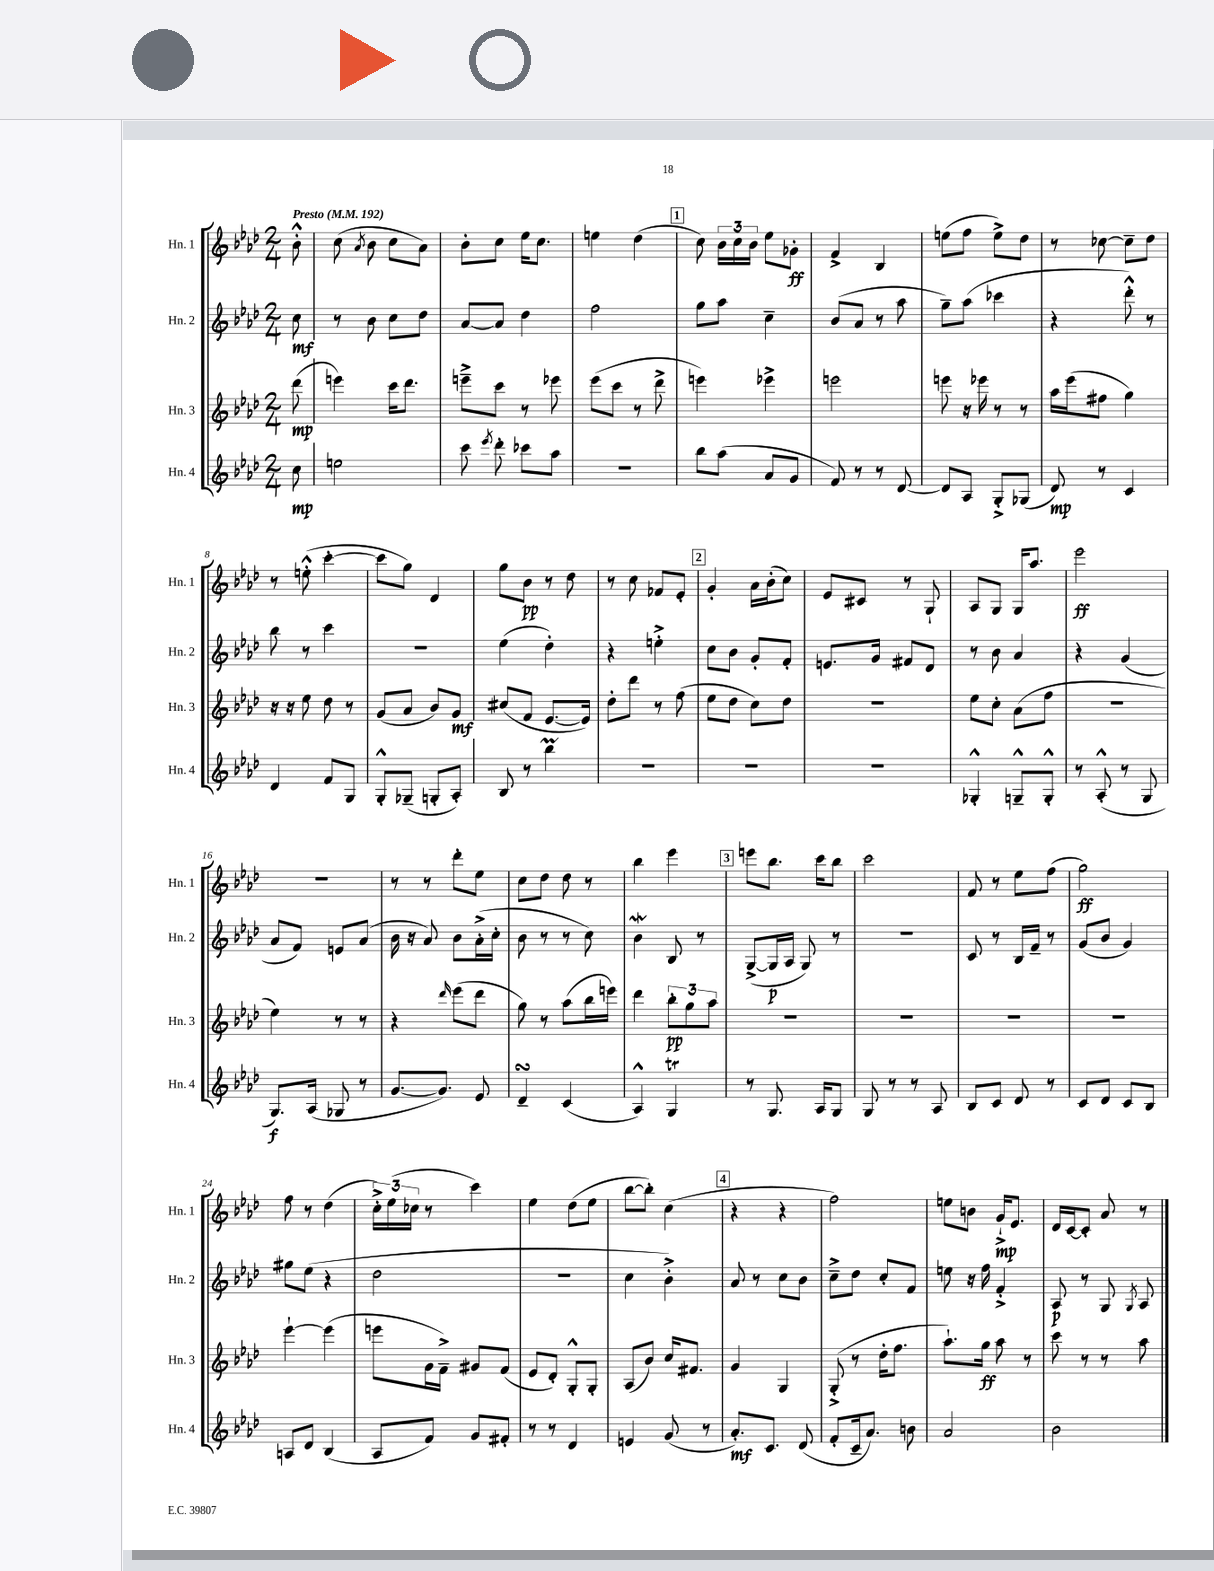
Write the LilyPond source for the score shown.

<<
\new StaffGroup <<
\new Staff = "s0" \with { instrumentName = "Hn. 1" shortInstrumentName = "Hn. 1" } {
    \clef treble \key aes \major \numericTimeSignature \time 2/4 \partial 8 \tempo "Presto" 4 = 192
    \autoBeamOff bes'8-.-^ |
    c''8( \acciaccatura { aes'8 } bes'8 c''8[ aes'8]) |
    bes'8[-. c''8] ees''16[ c''8.] |
    e''4 des''4( |
    \mark \markup { \box "1" } c''8) \tuplet 3/2 { bes'16[ c''16 bes'16] } ees''8[ ges'8]-.\ff |
    f'4-> bes4 |
    e''8[( f''8] e''8[->) des''8] |
    r8 ces''8~ ces''8[-- des''8] |
    r8 e''8-.-^( c'''4~-. |
    c'''8[ g''8]) des'4 |
    g''8[ bes'8]\pp r8 des''8 |
    r8 c''8 fes'8[ ees'8]-. |
    \mark \markup { \box "2" } g'4-. aes'16[ bes'16-.( c''8]) |
    ees'8[ cis'8] r8 g8-! |
    aes8[ g8] g16[ aes''8.] |
    ees'''2\ff |
    r2 |
    r8 r8 des'''8[-. ees''8] |
    c''8[ des''8] des''8 r8 |
    bes''4 ees'''4 |
    \mark \markup { \box "3" } e'''8[ bes''8.] c'''16[ bes''8] |
    c'''2 |
    f'8 r8 ees''8[ f''8]( |
    g''2\ff) |
    f''8 r8 des''4( |
    \tuplet 3/2 { c''16[-.->) ees''16( ces''16] } r8 c'''4) |
    ees''4 des''8[( ees''8] |
    bes''8[~ bes''8]-.) c''4( |
    \mark \markup { \box "4" } r4 r4 |
    f''2) |
    e''8[ b'8] g'16[-!->\mp ees'8.] |
    des'16[ c'16~ c'8]-. aes'8 r8 \bar "|." |
}
\new Staff = "s1" \with { instrumentName = "Hn. 2" shortInstrumentName = "Hn. 2" } {
    \clef treble \key aes \major \numericTimeSignature \time 2/4 \partial 8
    \autoBeamOff c''8\mf |
    r8 bes'8 c''8[ des''8] |
    aes'8[~ aes'8] des''4 |
    f''2 |
    \mark \markup { \box "1" } g''8[ aes''8] c''4-- |
    bes'8[( aes'8] r8 aes''8 |
    g''8[--) aes''8]( ces'''4 |
    r4 des'''8-.-^) r8 |
    bes''8 r8 c'''4 |
    R2 |
    ees''4( des''4-.) |
    r4 e''4-.-> |
    \mark \markup { \box "2" } c''8[ bes'8] g'8[-. f'8]-. |
    e'8.[ g'16] fis'8[ des'8] |
    r8 bes'8 aes'4 |
    r4 g'4( |
    aes'8[ f'8]) e'8[ aes'8]( |
    bes'16 r16 aes'8) bes'8[ aes'16-.->( c''16]-. |
    bes'8 r8 r8 c''8) |
    bes'4\mordent bes8 r8 |
    \mark \markup { \box "3" } g8[~->( g16\p aes16] g8) r8 |
    R2 |
    c'8 r8 bes16[ f'16]-- r8 |
    g'8[( bes'8] g'4) |
    gis''8[ ees''8]( r4 |
    des''2 |
    R2 |
    c''4 bes'4-.->) |
    \mark \markup { \box "4" } aes'8 r8 c''8[ bes'8] |
    c''8[---> des''8] c''8[-. f'8] |
    e''8 r16 f''16 f'4-.-> |
    aes8\p r8 g8 \acciaccatura { g8 } aes8 \bar "|." |
}
\new Staff = "s2" \with { instrumentName = "Hn. 3" shortInstrumentName = "Hn. 3" } {
    \clef treble \key aes \major \numericTimeSignature \time 2/4 \partial 8
    \autoBeamOff des'''8\mp( |
    e'''4) c'''16[ des'''8.] |
    e'''8[---> c'''8] r8 ees'''8 |
    ees'''8[( c'''8] r8 des'''8-> |
    \mark \markup { \box "1" } e'''4) ees'''4-> |
    e'''2 |
    e'''8 r16 ees'''16 r8 r8 |
    aes''16[ ees'''16( fis''8] g''4) |
    r16 r16 ees''8 des''8 r8 |
    g'8[( aes'8] bes'8[) g'8]\mf |
    cis''8[( f'8] ees'8.[~ ees'16]) |
    des''8[-. des'''8] r8 f''8( |
    \mark \markup { \box "2" } ees''8[ des''8] c''8[) des''8] |
    R2 |
    ees''8[ c''8]-. aes'8[( f''8] |
    r2 |
    ees''4) r8 r8 |
    r4 \grace { des'''16 } ees'''8[( des'''8] |
    g''8) r8 aes''8[( bes''16 e'''16]) |
    des'''4 \tuplet 3/2 { bes''8[-.\pp g''8 aes''8] } |
    \mark \markup { \box "3" } R2 |
    R2 |
    R2 |
    R2 |
    ees'''4~-! ees'''4( |
    e'''8[ g'16 f'16]--->) gis'8[ f'8]( |
    ees'8[ des'8]-.) g8[-.-^ g8]-. |
    aes8[( bes'8]) c''16[ fis'8.] |
    \mark \markup { \box "4" } g'4 g4 |
    g8-.->( r8 des''16[-. f''8.] |
    aes''8.[-!) g''16]\ff aes''8 r8 |
    c'''8 r8 r8 aes''8 \bar "|." |
}
\new Staff = "s3" \with { instrumentName = "Hn. 4" shortInstrumentName = "Hn. 4" } {
    \clef treble \key aes \major \numericTimeSignature \time 2/4 \partial 8
    \autoBeamOff c''8\mp |
    e''2 |
    c'''8 \acciaccatura { ees'''8 } des'''8-. ces'''8[ aes''8] |
    R2 |
    \mark \markup { \box "1" } bes''8[ aes''8]( aes'8[ g'8] |
    f'8) r8 r8 des'8~ |
    des'8[ aes8] g8[-.-> ges8]( |
    des'8\mp) r8 c'4 |
    des'4 f'8[ g8] |
    g8[-.-^ ges8]--( g8[-. aes8]-.) |
    bes8 r8 bes''4\prall |
    R2 |
    \mark \markup { \box "2" } R2 |
    R2 |
    ges4-.-^ g8[---^ g8]-.-^ |
    r8 aes8-.-^( r8 g8 |
    g8.[\f) aes16]( ges8 r8 |
    g'8.[~ g'8.]) ees'8 |
    des'4--\turn c'4( |
    aes4-^) g4\trill |
    \mark \markup { \box "3" } r8 g8. aes16[ g8] |
    g8 r8 r8 aes8 |
    bes8[ c'8] des'8 r8 |
    c'8[ des'8] c'8[ bes8] |
    a8[ des'8] bes4( |
    aes8[ f'8]) g'8[ fis'8]-. |
    r8 r8 des'4 |
    e'4 g'8( r8 |
    \mark \markup { \box "4" } aes'8.[-.\mf) c'8.] des'8( |
    f'8[-. c'16-- aes'8.]) b'8 |
    aes'2 |
    bes'2 \bar "|." |
}
>>
>>
